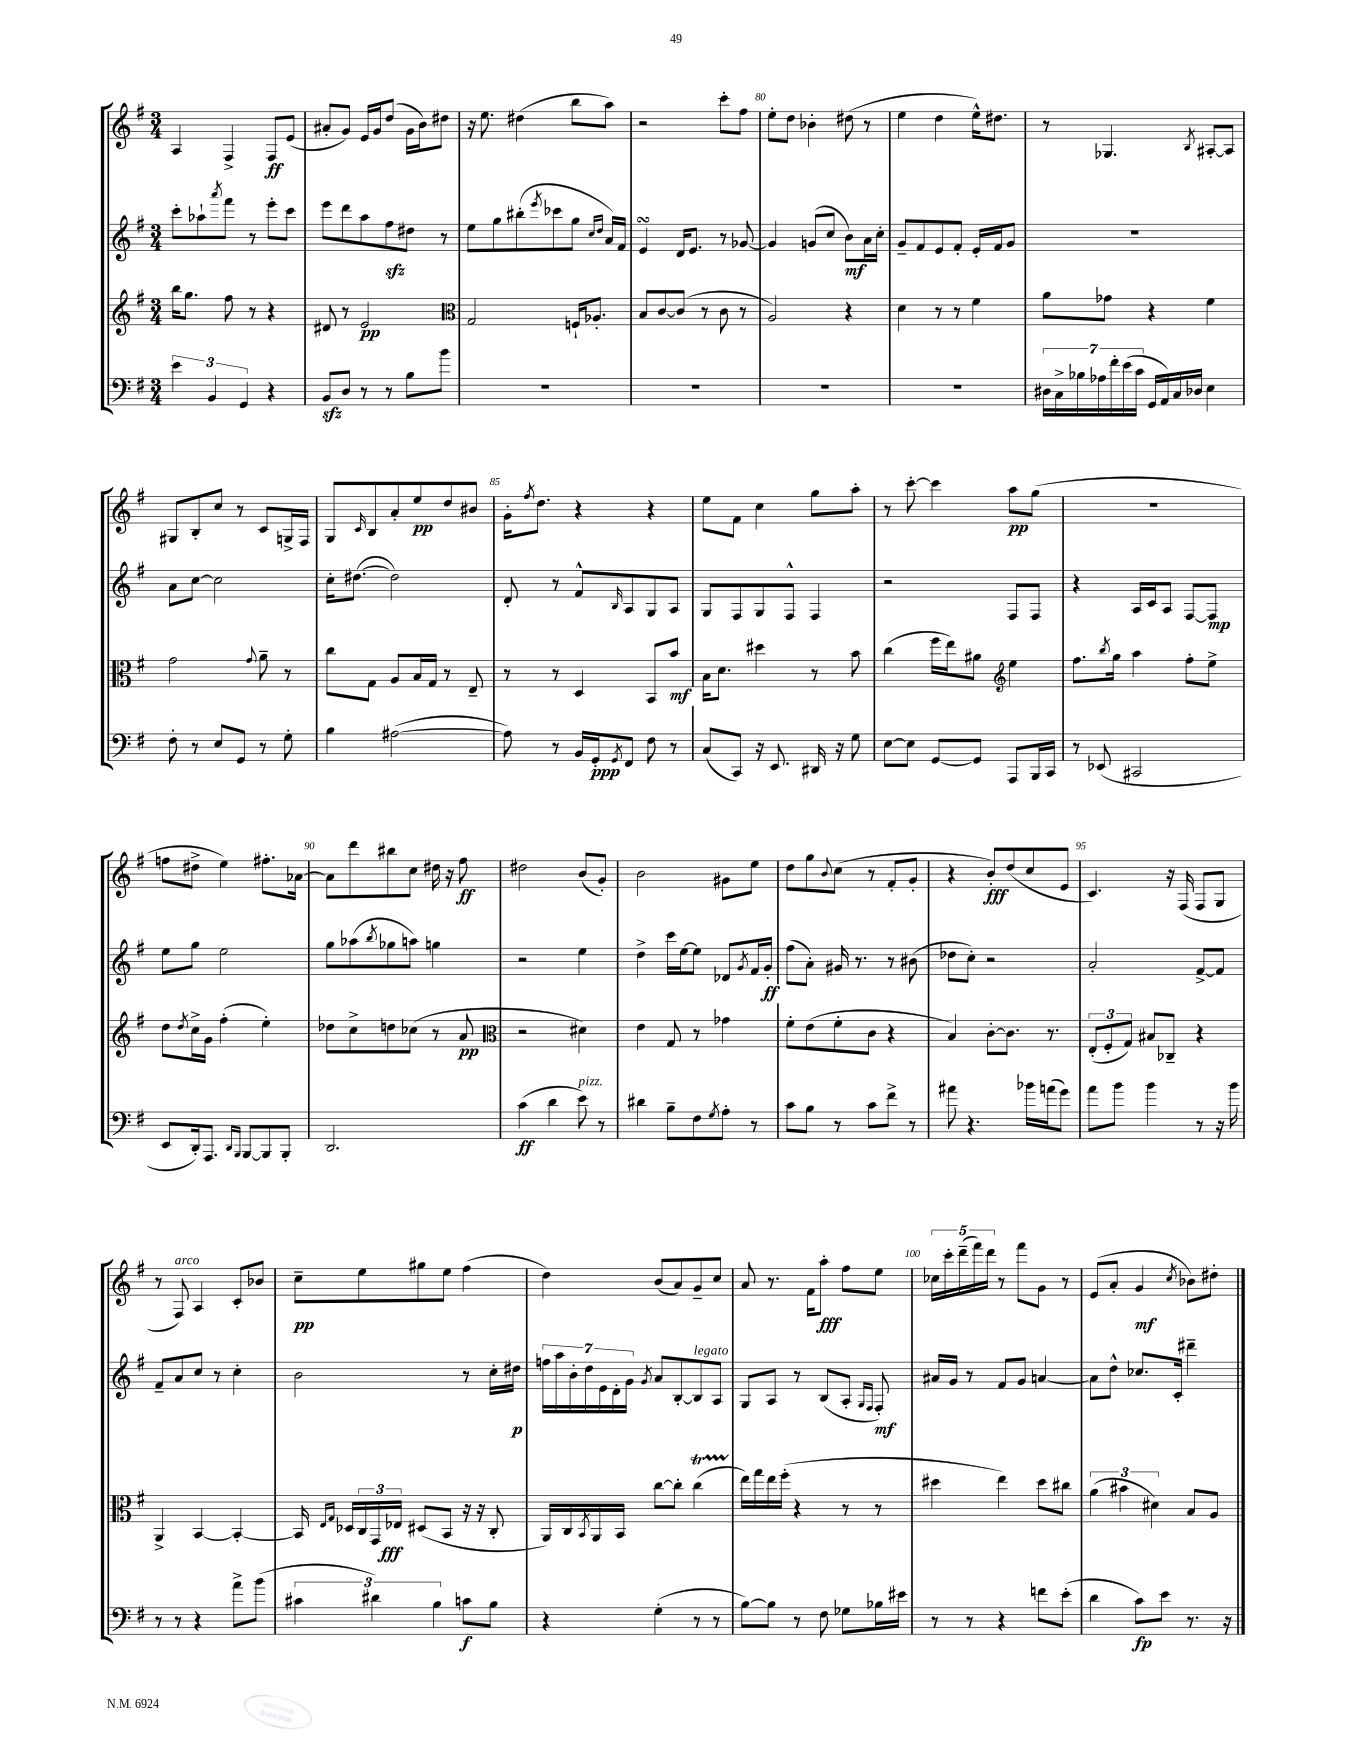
<<
\new StaffGroup <<
\new Staff = "s0" {
    \clef treble \key g \major \numericTimeSignature \time 3/4
    a4 fis4-> fis8\ff e'8( |
    ais'8-. g'8) e'16 g'16 d''8( g'16 b'16) dis''8 |
    r16 e''8. dis''4( b''8 a''8) |
    r2 c'''8-. fis''8 |
    e''8-. d''8 bes'4-. dis''8( r8 |
    e''4 d''4 e''16-^) dis''8. |
    r8 ges4. \acciaccatura { b8 } ais8~-. ais8 |
    gis8 b8-. c''8 r8 c'8 g16-> fis16 |
    g8 \grace { c'16 } b8 a'8-. e''8\pp d''8 bis'8 |
    g'16-. \acciaccatura { fis''8 } d''8. r4 r4 |
    e''8 fis'8 c''4 g''8 a''8-. |
    r8 c'''8~-. c'''4 a''8\pp g''8( |
    R2. |
    f''8 dis''8-> e''4) fis''8.-. aes'16~ |
    aes'8 d'''8 bis''8 c''8 dis''16 r16 fis''8\ff |
    dis''2 b'8( g'8-.) |
    b'2 gis'8 e''8 |
    d''8 g''8 \appoggiatura { b'8 } c''8( r8 fis'8-. g'8-. |
    r4 b'8-.\fff) d''8( c''8 e'8 |
    c'4.) r16 fis16( fis8 g8 |
    r8 fis8^\markup { \italic "arco" }) a4 c'8-. bes'8 |
    c''8--\pp e''8 gis''8 e''8 fis''4( |
    d''4) b'8( a'8) g'8-- c''8 |
    a'8 r8. fis'16 a''8-.\fff fis''8 e''8 |
    \tuplet 5/4 { ces''16 c'''16-. d'''16--( fis'''16) d'''16 } r8 fis'''8 g'8 r8 |
    e'8( a'8-. g'4\mf \acciaccatura { c''8 } bes'8) dis''8-. \bar "|." |
}
\new Staff = "s1" {
    \clef treble \key g \major \numericTimeSignature \time 3/4
    c'''8-. aes''8-! \acciaccatura { a'''8 } fis'''8 r8 e'''8-. c'''8 |
    e'''8 d'''8 a''8 fis''8\sfz dis''8 r8 |
    e''8 g''8 bis''8-.( \acciaccatura { e'''8 } ces'''8 g''8 \grace { c''16 d''16 } a'16) fis'16 |
    e'4\turn d'16 e'8. r8 ges'8~ |
    ges'4 g'8( c''8 b'8\mf) a'16 c''16-. |
    g'8-- fis'8 e'8 fis'8-. e'16-. fis'16 g'8 |
    R2. |
    a'8 c''8~ c''2 |
    c''16-. dis''8.~( dis''2) |
    d'8-. r8 fis'8-^ \grace { b16 } a8 g8 a8 |
    g8 fis8 g8 fis8-^ fis4 |
    r2 fis8 fis8 |
    r4 a16 c'16 a8 fis8~ fis8\mp |
    e''8 g''8 e''2 |
    g''8 aes''8( \acciaccatura { b''8 } ges''8 a''8) g''4 |
    r2 e''4 |
    d''4-> c'''16 e''16~ e''8 des'8 \acciaccatura { g'8 } fis'16 g'16-.\ff |
    fis''8( a'8-.) gis'16 r8. r8 bis'8( |
    des''8 c''8-.) r2 |
    a'2-. fis'8~-> fis'8 |
    fis'8-- a'8 c''8 r8 c''4-. |
    b'2 r8 c''16-. dis''16\p |
    \tuplet 7/4 { f''16 a''16 b'16-. d''16 e'16 d'16-. g'16 } \acciaccatura { g'8 } a'8 b8~-. b8^\markup { \italic "legato" } a8 |
    g8 a8 r8 b8( a8-. \grace { g16 fis16 } fis8-.\mf) |
    ais'16 g'16 r8 fis'8 g'8 a'4~ |
    a'8 d''8-^ ces''8. c'16-. dis'''4-- \bar "|." |
}
\new Staff = "s2" {
    \clef treble \key g \major \numericTimeSignature \time 3/4
    b''16 g''8. fis''8 r8 r4 |
    dis'8 r8 e'2\pp |
    \clef alto g2 f16-! aes8.-. |
    b8 c'8~ c'8( r8 c'8 r8 |
    a2) r4 |
    d'4 r8 r8 fis'4 |
    a'8 ges'8 r4 fis'4 |
    g'2 \appoggiatura { g'8 } a'8-- r8 |
    c''8 g8 a8 b16 g16 r8 e8-- |
    r8 r8 d4 b,8 b'8\mf |
    b16 d'8. dis''4 r8 b'8 |
    c''4( fis''16 e''16) ais'8 \clef treble e''4 |
    fis''8. \acciaccatura { b''8 } g''16 a''4 fis''8-. e''8-> |
    d''8 \acciaccatura { d''8 } c''16-> g'16 fis''4-.( e''4-.) |
    des''8 c''8-> d''8 ces''8( r8 a'8\pp |
    \clef alto r2 dis'4) |
    e'4 g8 r8 ges'4 |
    fis'8-. e'8( fis'8-. c'8 r4 |
    b4) c'8~-. c'8. r8. |
    \tuplet 3/2 { e8-.( fis8-. g8) } bis8 ces8-- r4 |
    a,4-> b,4~ b,4~-. |
    b,16 \grace { e16 g16 } des16 \tuplet 3/2 { c16 g,16 ees16\fff } dis8( b,8 r16 r16 c8-. |
    a,16) c16 \acciaccatura { b,8 } a,16 b,16 c''8~ c''8-. c''4\startTrillSpan( |
    e''16\stopTrillSpan) g''16 e''16 fis''16-.( r4 r8 r8 |
    dis''4 e''4) dis''8 cis''8 |
    \tuplet 3/2 { a'4( bis'4 dis'4) } b8 a8 \bar "|." |
}
\new Staff = "s3" {
    \clef bass \key g \major \numericTimeSignature \time 3/4
    \tuplet 3/2 { e'4 b,4 g,4 } r4 |
    b,8\sfz d8 r8 r8 b8 b'8 |
    R2. |
    R2. |
    R2. |
    R2. |
    \tuplet 7/4 { dis16 c16-> bes16 aes16 fis'16-. e'16( c'16 } g,16 a,16) c16 des16 e4 |
    fis8-. r8 e8 g,8 r8 g8-. |
    b4 ais2~( |
    ais8) r8 b,16 g,16-.\ppp \acciaccatura { g,8 } fis,8 fis8 r8 |
    c8( c,8) r16 e,8. dis,16 r16 g8 |
    e8~ e8 g,8~ g,8 a,,8 b,,16 c,16 |
    r8 ees,8( cis,2 |
    e,8 d,16-.) a,,8. \grace { d,16 b,,16 } b,,8~ b,,8 b,,8-. |
    d,2. |
    c'4\ff( d'4 e'8^\markup { \italic "pizz." }) r8 |
    dis'4 b8-- fis8 \acciaccatura { g8 } a8-. r8 |
    c'8 b8 r8 c'8 fis'8-> r8 |
    ais'8 r4. bes'16 a'16( g'8) |
    a'8 b'8 b'4 r8 r16 b'16 |
    r8 r8 r4 a'8-> b'8( |
    \tuplet 3/2 { cis'4 dis'4) b4 } c'8\f b8 |
    r4 g4-.( r8 r8 |
    b8~) b8 r8 fis8 ges8 bes16 eis'16 |
    r8 r8 r4 f'8 e'8-.( |
    d'4 c'8\fp) e'8 r8. r16 \bar "|." |
}
>>
>>
\layout { \context { \Score currentBarNumber = #76 \override BarNumber.break-visibility = ##(#f #t #t) barNumberVisibility = #(every-nth-bar-number-visible 5) } }
